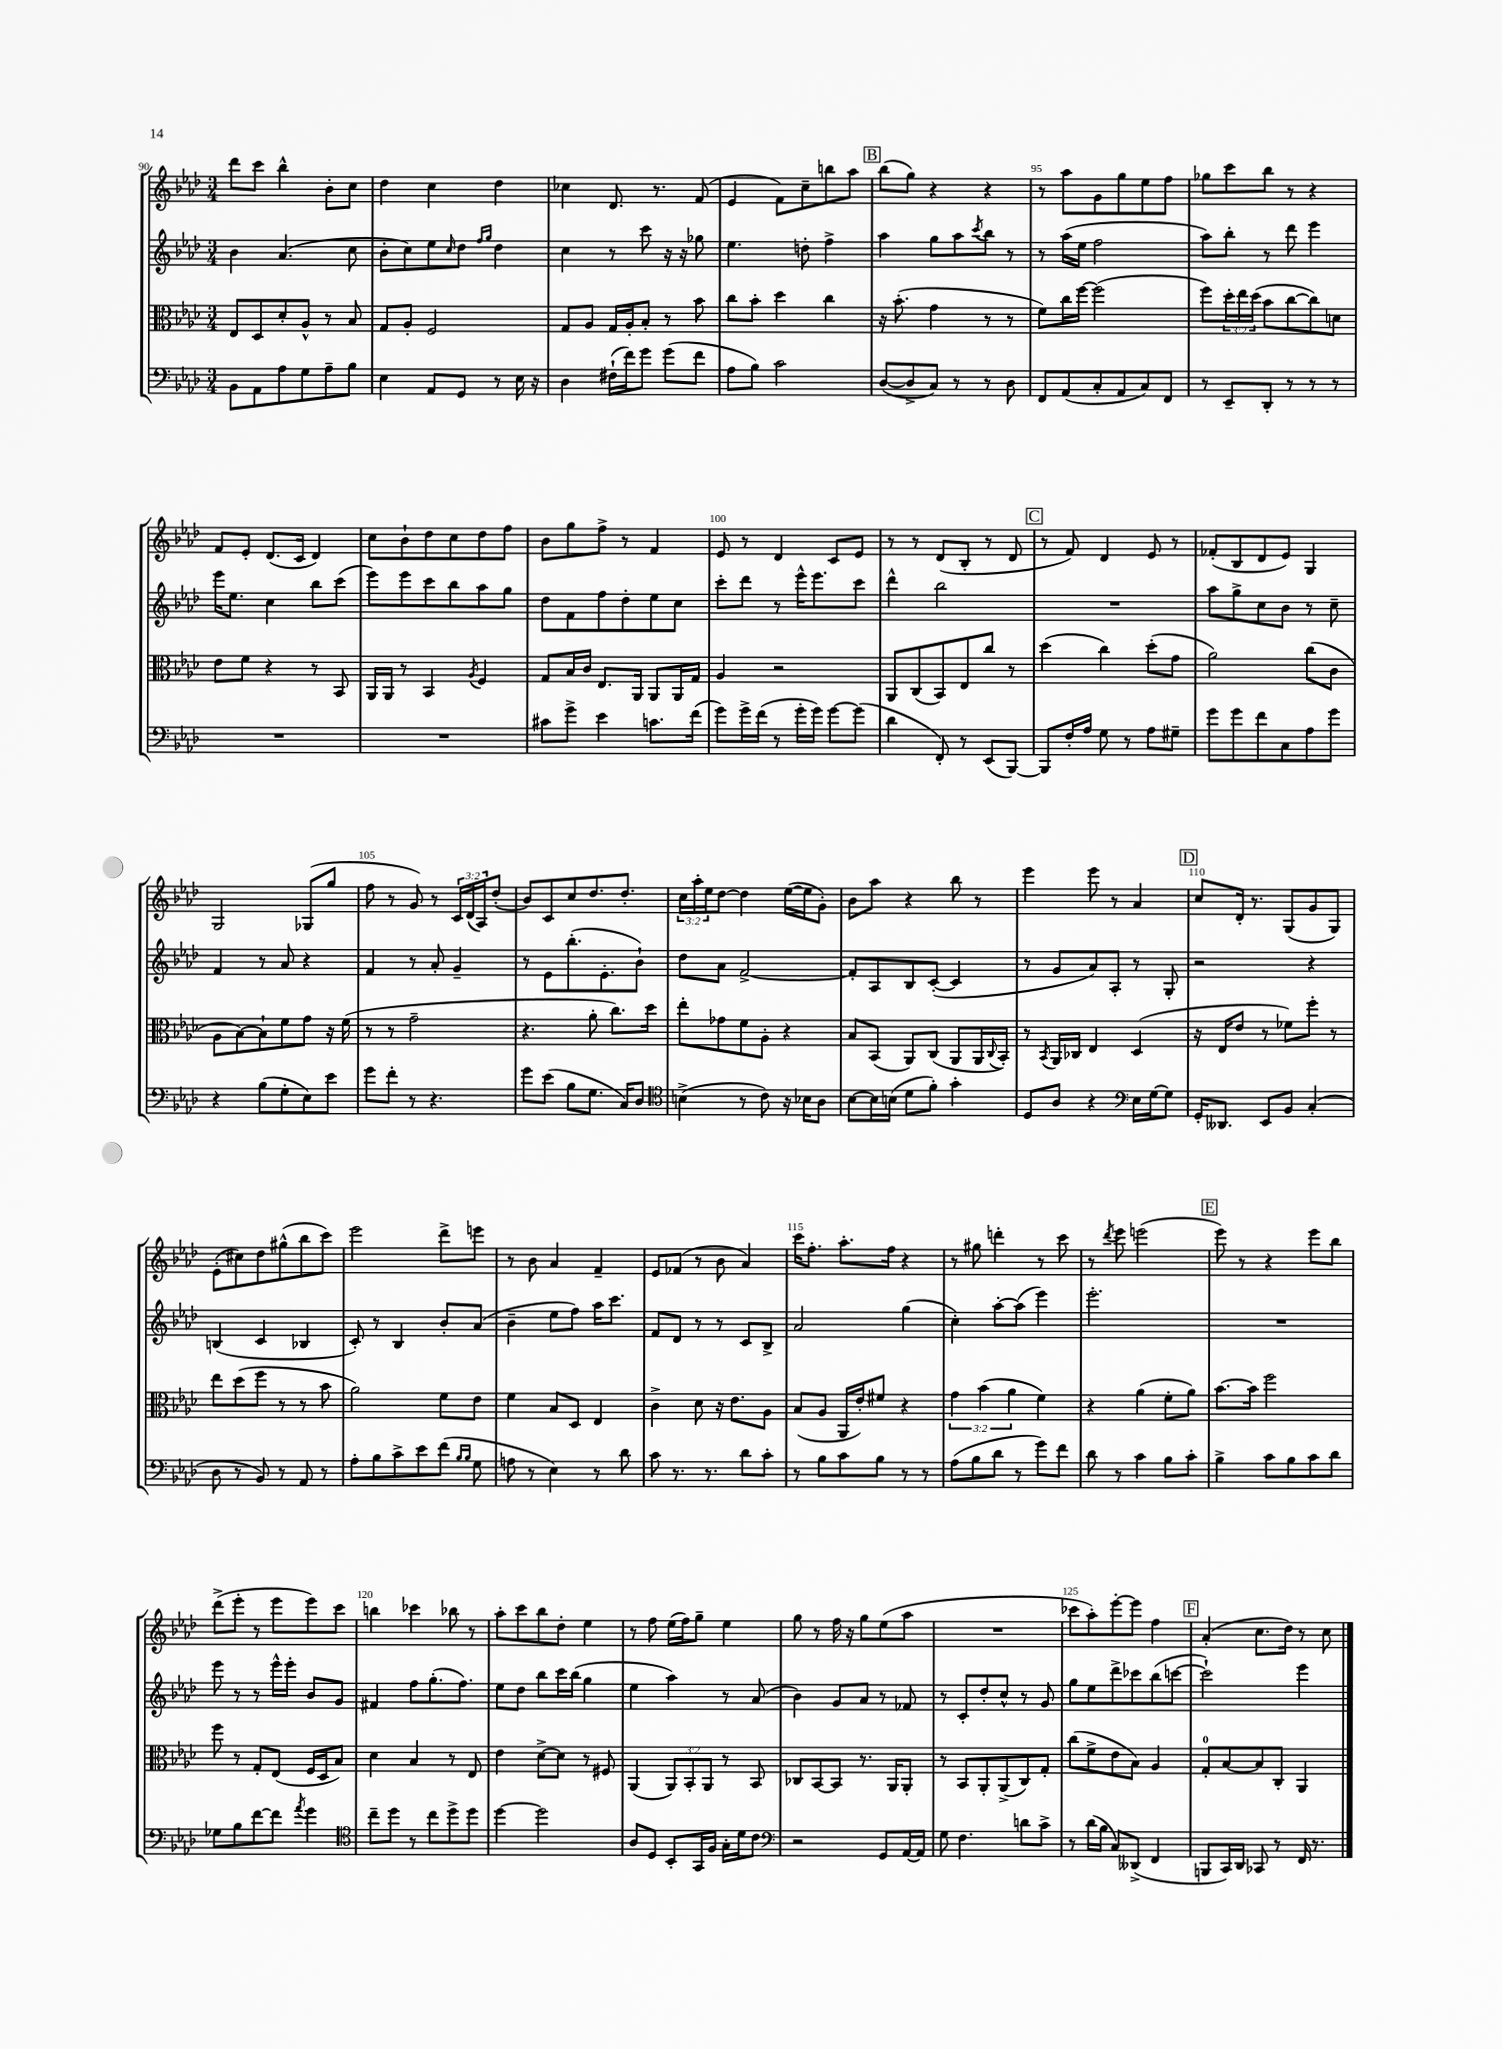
<<
\new StaffGroup <<
\new Staff = "s0" {
    \clef treble \key aes \major \numericTimeSignature \time 3/4 \override Staff.TupletNumber.text = #tuplet-number::calc-fraction-text
    des'''8 c'''8 bes''4-^ bes'8-. c''8 |
    des''4 c''4 des''4 |
    ces''4 des'8. r8. f'8( |
    ees'4 f'8) c''8-- b''8 aes''8 |
    \mark \markup { \box "B" } bes''8( g''8) r4 r4 |
    r8 aes''8 g'8 g''8 ees''8 f''8 |
    ges''8 c'''8 bes''8 r8 r4 |
    f'8 ees'8-. des'8.( c'16 des'4) |
    c''8 bes'8-! des''8 c''8 des''8 f''8 |
    bes'8 g''8 f''8-> r8 f'4 |
    ees'8 r8 des'4 c'8 ees'8 |
    r8 r8 des'8( bes8-. r8 des'8 |
    \mark \markup { \box "C" } r8 f'8) des'4 ees'8 r8 |
    fes'8-.( bes8 des'8 ees'8) g4 |
    g2 ges8( g''8 |
    f''8 r8 g'8) r8 \tuplet 3/2 { c'16 des'16( aes16) } des''8-.( |
    bes'8) c'8 c''8 des''8. des''8.-. |
    \tuplet 3/2 { c''16 aes''16-. ees''16 } des''8~ des''4 ees''16~( ees''16 g'8-.) |
    bes'8 aes''8 r4 bes''8 r8 |
    ees'''4 ees'''8 r8 aes'4 |
    \mark \markup { \box "D" } c''8 des'16-. r8. g8( g'8 g8) |
    ees'8-.( cis''8) des''8 gis''8-^( bes''8 c'''8) |
    ees'''2 des'''8-> e'''8 |
    r8 bes'8 aes'4 f'4-- |
    ees'8 fes'8( r8 bes'8 aes'4) |
    c'''16 f''8.-. aes''8.-. f''16 r4 |
    r8 gis''8 d'''4-. r8 c'''8 |
    r8 \acciaccatura { des'''8 } ees'''8 e'''2( |
    \mark \markup { \box "E" } ees'''8) r8 r4 ees'''8 bes''8 |
    des'''8->( ees'''8-. r8 ees'''8 ees'''8) c'''8 |
    b''4 ces'''4 bes''8 r8 |
    aes''8-. c'''8 bes''8 des''8-. ees''4 |
    r8 f''8 ees''16( f''16) g''8-- ees''4 |
    g''8 r8 f''16 r16 g''8 ees''8( aes''8 |
    R2. |
    ces'''8 aes''8-.) ees'''8~-. ees'''8 f''4 |
    \mark \markup { \box "F" } aes'4-.( c''8. des''16) r8 c''8 \bar "|." |
}
\new Staff = "s1" {
    \clef treble \key aes \major \numericTimeSignature \time 3/4
    bes'4 aes'4.( c''8 |
    bes'8-. c''8) ees''8 \grace { c''16 } des''8 \grace { f''16 g''16 } des''4 |
    c''4 r8 c'''8 r16 r16 ges''8 |
    ees''4. d''8-. f''4-> |
    \mark \markup { \box "B" } aes''4 g''8 aes''8 \acciaccatura { c'''8 } bes''8 r8 |
    r8 aes''16( ees''16 f''2 |
    aes''8) bes''8-. r8 des'''8 ees'''4 |
    ees'''16 ees''8. c''4 bes''8 c'''8( |
    ees'''8) ees'''8 c'''8 bes''8 aes''8 g''8 |
    des''8 f'8 f''8 des''8-. ees''8 c''8 |
    c'''8-. des'''8 r8 ees'''16-^ ees'''8. c'''8 |
    des'''4-^ bes''2 |
    \mark \markup { \box "C" } R2. |
    aes''8 g''8-> c''8 bes'8 r8 c''8-- |
    f'4 r8 aes'8 r4 |
    f'4 r8 aes'8-. g'4-- |
    r8 ees'8 bes''8.-.( ees'8.-. bes'8-!) |
    des''8 aes'8 f'2~-> |
    f'8-. aes8 bes8 c'8~-.( c'4 |
    r8 g'8 aes'8) aes8-. r8 g8-. |
    \mark \markup { \box "D" } r2 r4 |
    b4( c'4 bes4 |
    c'8-.) r8 bes4 bes'8-. aes'8( |
    bes'4-- ees''8 f''8) aes''16 c'''8. |
    f'8 des'8 r8 r8 c'8 bes8-> |
    aes'2 g''4( |
    c''4-.) aes''8~-. aes''8( ees'''4) |
    ees'''2.-. |
    \mark \markup { \box "E" } R2. |
    ees'''8 r8 r8 ees'''16-^ ees'''16-. bes'8 g'8 |
    fis'4 f''8 g''8.-.( f''8.) |
    ees''8 des''8 bes''8 c'''16 bes''16( g''4 |
    ees''4 aes''4) r8 aes'8( |
    bes'4) g'8 aes'8 r8 fes'8 |
    r8 c'8-. des''8-. c''8-^ r8 g'8 |
    g''8 ees''8 des'''8-> ces'''8 bes''8( c'''8~ |
    \mark \markup { \box "F" } c'''2-!) ees'''4 \bar "|." |
}
\new Staff = "s2" {
    \clef alto \key aes \major \numericTimeSignature \time 3/4 \override Staff.TupletNumber.text = #tuplet-number::calc-fraction-text
    ees8 des8 des'8-. aes8-^ r8 bes8 |
    g8 aes8-. f2 |
    g8 aes8 g16 aes16-. bes8-. r8 bes'8 |
    c''8 bes'8-. des''4 c''4 |
    \mark \markup { \box "B" } r16 bes'8.-.( g'4 r8 r8 |
    f'8) c''16 f''16~ f''2( |
    f''8) \tuplet 3/2 { des''16-. ees''16 des''16( } bes'8 c''8~ c''8) d'8 |
    ees'8 f'8 r4 r8 bes,8 |
    aes,16 aes,16 r8 bes,4 \acciaccatura { aes8 } f4 |
    g8 bes16 c'16 ees8. aes,16 aes,8 aes,16 g16 |
    aes4 r2 |
    aes,8 c8( bes,8) ees8 c''8 r8 |
    \mark \markup { \box "C" } des''4( c''4) des''8-.( g'8 |
    aes'2) c''8( c'8 |
    aes8 bes8~) bes8-! f'8 g'8 r16 f'16( |
    r8 r8 g'2-- |
    r4. aes'8-. c''8.) des''16 |
    ees''8-. ges'8 f'8 aes8-. r4 |
    bes8 bes,8( aes,8) c8( aes,8 aes,16 \appoggiatura { c8 } bes,16-.) |
    r8 \acciaccatura { bes,8 } aes,16 ces16 ees4 des4( |
    \mark \markup { \box "D" } r16 ees16 ees'8 r8 fes'8) f''8-. r8 |
    ees''8 des''8( f''8 r8 r8 bes'8 |
    aes'2) f'8 ees'8 |
    f'4 bes8 des8 ees4 |
    c'4-> des'8 r16 ees'8. aes8 |
    bes8( aes8 aes,16 ees'16-.) fis'8 r4 |
    \tuplet 3/2 { g'4 bes'4( aes'4 } f'4) |
    r4 aes'4( f'8-. aes'8) |
    \mark \markup { \box "E" } bes'8.~ bes'16 f''2 |
    f''8 r8 g8-. ees8( f16 des16 bes8) |
    des'4 bes4 r8 ees8 |
    ees'4 des'8~-> des'8 r8 fis8 |
    aes,4( \tuplet 3/2 { aes,8) bes,8-. aes,8 } r8 bes,8 |
    ces8 bes,8~ bes,8 r8. aes,16 aes,8-. |
    r8 bes,8 aes,8-. aes,8->( c8) g8-. |
    c''8( f'8-> ees'8 bes8) aes4 |
    \mark \markup { \box "F" } g8-0-. bes8~ bes8 c8-. aes,4 \bar "|." |
}
\new Staff = "s3" {
    \clef bass \key aes \major \numericTimeSignature \time 3/4
    bes,8 aes,8 aes8 g8 aes8-- bes8 |
    ees4 aes,8 g,8 r8 ees16 r16 |
    des4 fis16-!( f'16) g'8 g'8( f'8 |
    aes8 bes8) c'2 |
    \mark \markup { \box "B" } des8~( des8-> c8) r8 r8 des8 |
    f,8 aes,8( c8-. aes,8 c8) f,8 |
    r8 ees,8-- des,8-. r8 r8 r8 |
    R2. |
    R2. |
    cis'8 g'8-> ees'4 c'8. f'16( |
    g'8) g'16-> f'16( r8 g'16-. g'16) g'8~ g'8( |
    des'4 f,8-.) r8 ees,8( bes,,8~) |
    \mark \markup { \box "C" } bes,,8 f16-. aes16 g8 r8 aes8 gis8-- |
    g'8 g'8 f'8 c8 aes8 g'8 |
    r4 bes8( g8-. ees8) ees'8 |
    g'8 f'8-. r8 r4. |
    g'8 ees'8( bes8 g8. c16) des8 |
    \clef tenor b4->( r8 c'8) r16 bes16 aes8 |
    bes8~ bes16 b16( des'8 f'8-.) g'4-. |
    des8 aes8 r4 \clef bass ees16 g16~ g8 |
    \mark \markup { \box "D" } g,16-. deses,8. ees,8 bes,8 c4-.( |
    des8 r8 bes,8) r8 aes,8 r8 |
    aes8-. bes8 c'8-> ees'8 f'8( \grace { bes16 bes16 } g8 |
    a8 r8 ees4) r8 des'8 |
    c'8 r8. r8. des'8 c'8-. |
    r8 bes8 c'8 bes8 r8 r8 |
    aes8( bes8 des'8 r8 g'8) f'8 |
    des'8 r8 c'4 bes8 c'8-. |
    \mark \markup { \box "E" } bes4-> c'8 bes8 c'8 des'8 |
    ges8 bes8 f'8~ f'8 \acciaccatura { aes'8 } g'4 |
    \clef tenor c''8-- des''8 r8 c''8 des''8-> des''8 |
    des''4~ des''2 |
    aes8 des8 bes,8-. g,16 f16 g16-. des'16 c'8 |
    \clef bass r2 g,8 aes,16~ aes,16 |
    g8 f4. d'8 c'8-> |
    r8 des'16( bes16 c8) deses,8->( f,4 |
    \mark \markup { \box "F" } b,,8 c,16) des,16 ces,8 r8 f,16 r8. \bar "|." |
}
>>
>>
\layout { \context { \Score currentBarNumber = #90 \override BarNumber.break-visibility = ##(#f #t #t) barNumberVisibility = #(every-nth-bar-number-visible 5) } }
